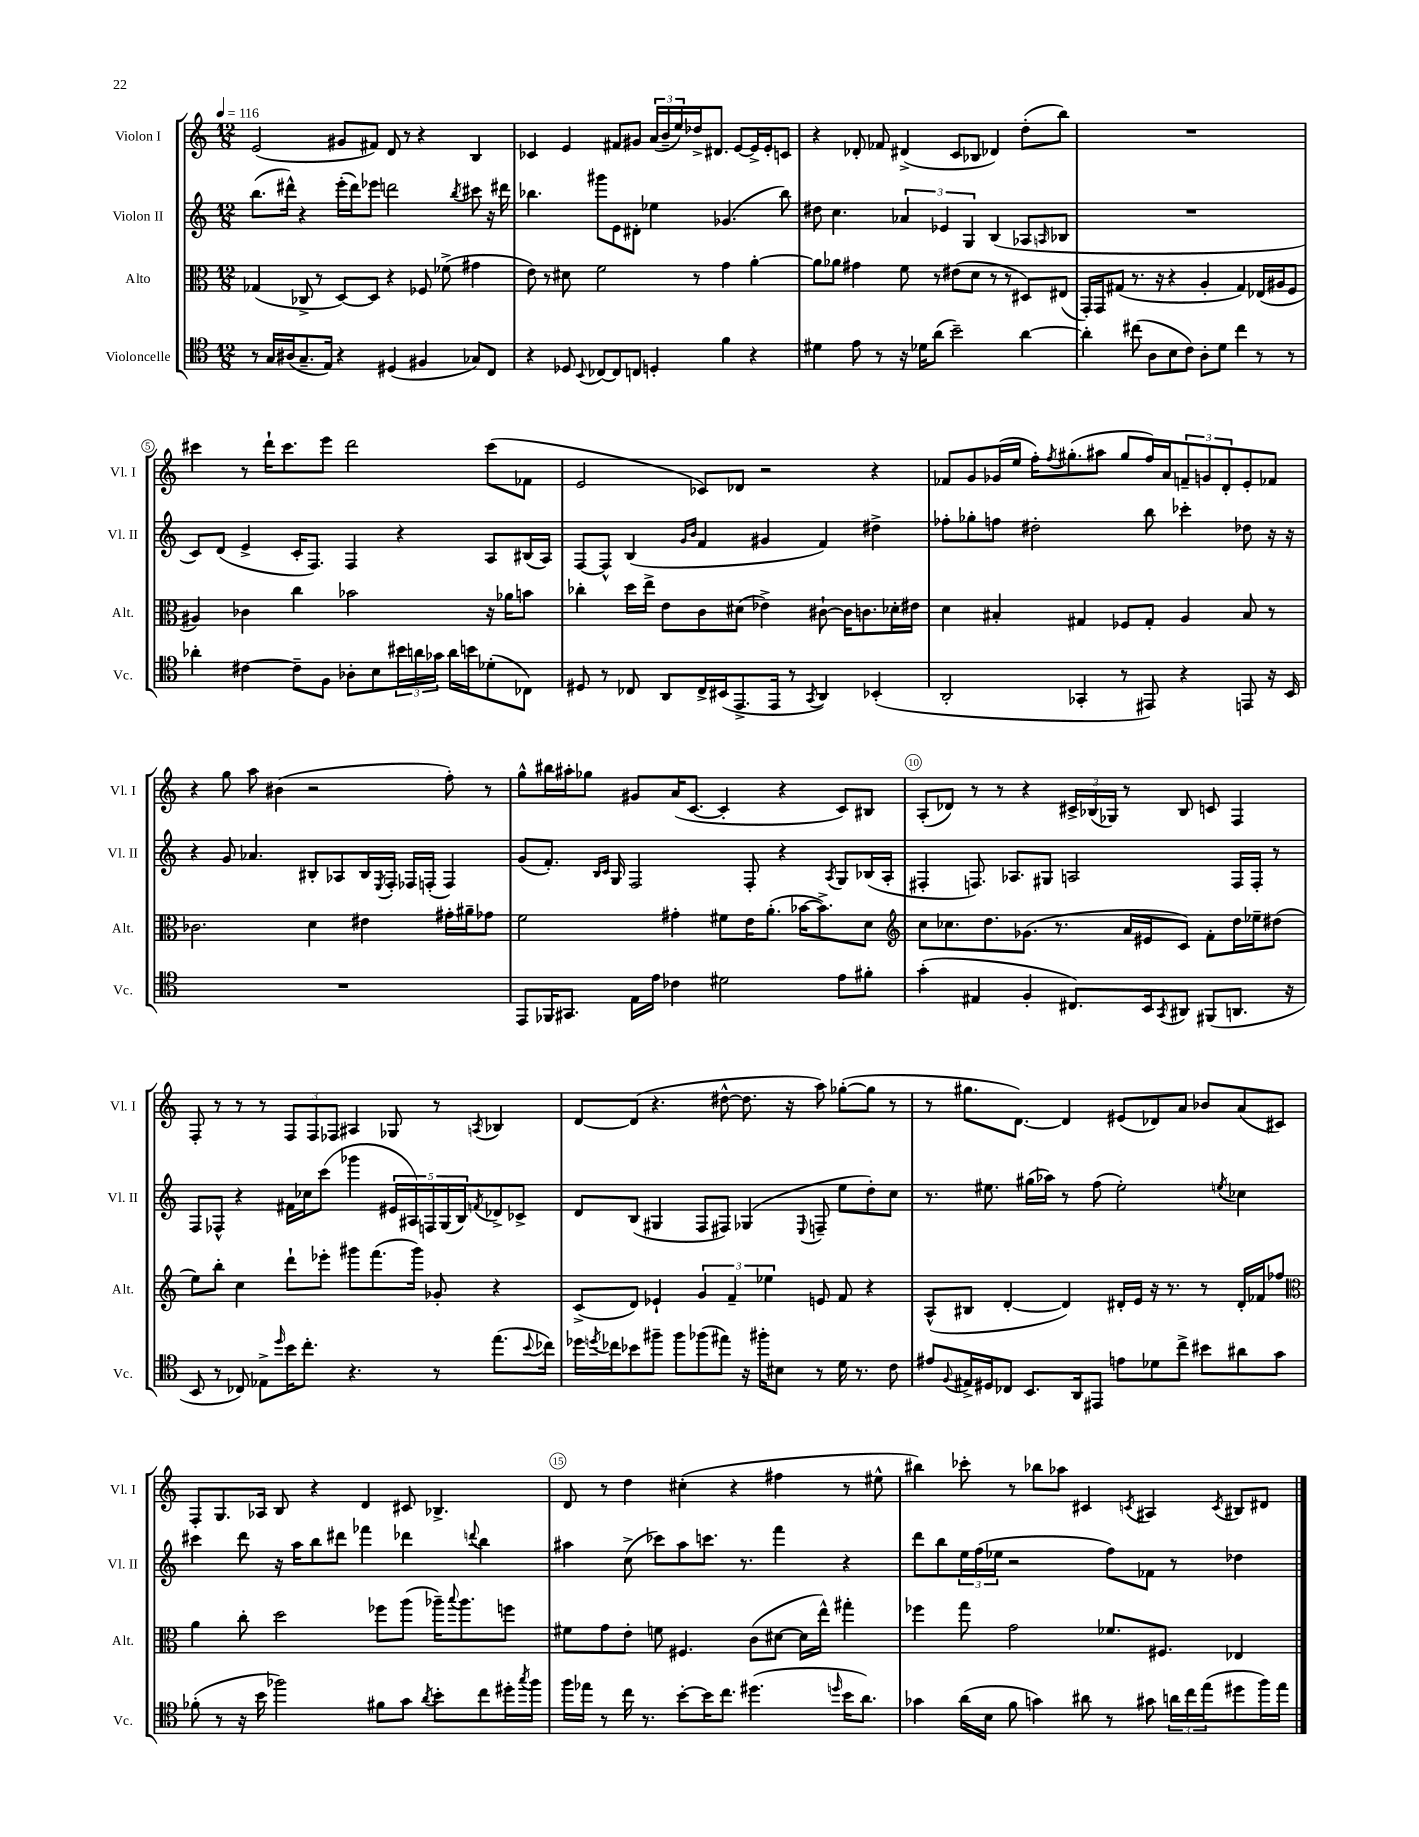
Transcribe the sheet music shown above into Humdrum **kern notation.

**kern	**kern	**kern	**kern
*staff4	*staff3	*staff2	*staff1
*clefC4	*clefC3	*clefG2	*clefG2
*k[]	*k[]	*k[]	*k[]
*M12/8	*M12/8	*M12/8	*M12/8
*MM116	*MM116	*MM116	*MM116
8r	(4G-/	(8.bb\L	(2e/
16G/LL	.	.	.
(16A#/J	.	16ddd#^^\Jk)	.
8.G~/	8C-^/	4r	.
.	8r	.	.
16E/Jk)	.	.	.
4r	[8D/L)	(16eee'\LL	8g#/L
.	.	16ddd#\J)	.
.	8D/]J	8eee-\J	8f#/J)
(4D#/	4r	2ddd\	8d/
.	.	.	8r
4F#/	8F-/	.	4r
.	(8f-^\	.	.
.	.	8qbb/	.
8G-/L)	4g#\	8ccc#\	4B/
8C/J	.	16r	.
.	.	16ddd#\	.
=	=	=	=
4r	8e\)	4.bb-\	4c-/
.	8r	.	.
8D-/	8d#\	.	4e/
8qqBB/	.	.	.
[8C-/L	2f\	8ggg#\L	.
8C-/]	.	8e\	8f#/L
8C/J	.	8d#'\J	8g#/J
4D'/	.	4ee-\	(24a/LL
.	.	.	24b~/
.	.	.	24ee/)
.	8r	.	16dd-^/J
.	.	.	8.d#/J
4f\	4g\	(4.g-/	.
.	.	.	[8e/L
4r	[4a'\	.	16e^/]L
.	.	.	16e'/J
.	.	8bb-\)	8c/J
=	=	=	=
4d#\	8a\]L	8dd#\	4r
.	8a-\J	4.cc\	.
8e\	4g#\	.	8d-'/
8r	.	.	8f-/
16r	8f\	6a-/	(4d#^/
16d-\LK	.	.	.
(8a\J	8r	.	.
.	.	6e-/	.
2b~\)	(8e#\L	.	8c/L
.	.	6G/	.
.	8d\J	.	8B-/J
.	8r	(4B/	4d-/)
.	8r	.	.
[4a\	8D#/L)	8A-/L	(8dd'\L
.	.	16qqA/	.
.	(8E#/J	8B-/J	8bb\J)
=	=	=	=
4a'\]	16GG'/LL)	1.r	1.r
.	16GG/J	.	.
.	(8G#/J	.	.
(8cc#\	8.r	.	.
8A\L	.	.	.
.	16r	.	.
8B\	4r	.	.
8c\J)	.	.	.
8A'\L	4A'/	.	.
8d\J	.	.	.
4cc#\	4G#/)	.	.
8r	(16E-/LL	.	.
.	16A#/J	.	.
8r	8F/J	.	.
=	=	=	=
4a-'\	4A#/)	8c/L)	4ccc#\
.	.	(8d/J	.
[4c#\	4c-\	4e^/	8r
.	.	.	16ddd`\LK
.	.	.	8.ccc#\
8c#~\]L	4cc\	16c'/LK	.
.	.	8.F/J)	.
8F\J	.	.	8eee\J
8A-'\L	2b-\	4F/	2ddd\
8B\	.	.	.
24b#\L	.	4r	.
24a\	.	.	.
24g-\JJ	.	.	.
16a\LL	.	.	.
16b\J	.	.	.
(8d-'\	16r	8A/L	(8ccc#\L
.	16a-\LK	.	.
8C-\J)	8b\J	(16B#/L	8f-\J
.	.	16A/JJ)	.
=	=	=	=
8D#/	4cc-'\	[8F/L	2e/
8r	.	8F^^/]J	.
8C-/	16dd\LL	(4B/	.
.	16ee^\JJ	.	.
8AA/L	8e\L	.	.
.	.	16qqg/LL	.
.	.	16qqb/JJ	.
16C-^/L	8c\	4f/	8c-/L)
(16BB#/J	.	.	.
8.EE^/	(8d#\J	.	8d-/J
.	4e-^\)	4g#/	2r
16EE/Jk	.	.	.
8r	.	.	.
8qGG/	.	.	.
4AA/)	[8c#`\	4f/)	.
.	16c#\]LK	.	.
.	8.c\	.	.
(4BB-'/	.	4dd#^\	4r
.	16d-'\L	.	.
.	16e#\JJ	.	.
=	=	=	=
2AA'/	4d\	8ff-'\L	8f-/L
.	.	8gg-'\	8g/
.	4B#'/	8ff\J	(16g-/L
.	.	.	16ee/JJ
.	.	2dd#'\	16ff'\LK)
.	.	.	8qff/
.	.	.	(8.gg#'\
4GG-'/	4G#/	.	.
.	.	.	8aa#\J
8r	8F-/L	.	8gg#/L
8EE#/)	8G#'/J	8bb\	16ff/L)
.	.	.	16a/J
4r	4A/	4ccc-'\	12f~/
.	.	.	12g/
.	.	.	12d'/
8EE/	8B#/	8dd-\	8e'/
16r	8r	16r	8f-/J
16BB/	.	16r	.
=	=	=	=
1.r	2.c-\	4r	4r
.	.	8g/	8gg\
.	.	4.a-/	8aa\
.	.	.	(4b#\
.	4d\	8B#'/L	2r
.	.	8A-/	.
.	4e#\	16B#/L	.
.	.	8qE/	.
.	.	16F'/JJ	.
.	.	16F-/LL	.
.	.	(16F'/JJ	.
.	16g#'\LL	4F/)	8ff'\)
.	16a#~\J	.	.
.	8g-\J	.	8r
=	=	=	=
8EE/L	2f\	(8g/L	8gg^^\L
16FF-/K	.	8.f'/J)	16bb#\L
8.GG#/J	.	.	16aa#'\J
.	.	.	8gg-\J
.	.	16qqB/LL	.
.	.	16qqc/JJ	.
.	.	16G/	.
16E\LL	.	2F/	8g#/L
16e\JJ	.	.	.
4c-\	4g#'\	.	(16a/K
.	.	.	[8.c/J
2d#\	8f#\L	.	4c'/]
.	16e\K	8F'/	.
.	(8.a'\J	.	.
.	.	4r	4r
.	[16b-\LK	.	.
.	8.b-^\])	.	.
.	.	8qA/	.
8e\L	.	8G/L	8c/L)
8f#'\J	8d\J	(16B-/L	8B#/J
.	.	16A'/JJ	.
=	=	=	=
*	*clefG2	*	*
(4g'\	8cc\L	4F#'/	(8A'/L
.	8.cc-\	.	8d-/J)
4E#/	.	8.F/)	8r
.	8.dd\	.	.
.	.	.	8r
.	.	8.A-/L	.
4F'/	(8.g-\J	.	4r
.	.	8G#/J	.
.	8.r	.	.
8.C#/L)	.	2A/	24c#^/LL
.	.	.	(24B-/
.	.	.	24G-/JJ)
.	16a/LL	.	8r
16BB/k	16e#/J	.	.
8qGG/	.	.	.
8AA#/J	8c/J)	.	8B-/
(8FF#/L	8f'\L	.	8c/
8.AA/J	16dd\L	16F/LL	4F/
.	16ee-~\J	16F'/JJ	.
.	(8dd#\J	8r	.
16r	.	.	.
=	=	=	=
8BB/	8ee\L)	8F/L	8F'/
8r	8bb'\J	8F-^^/J	8r
8C-/)	4cc\	4r	8r
8E-^\L	.	.	8r
16qqdd/	.	.	.
16b\K	8ddd`\L	16f#\LL	12F/L
8.cc'\J	.	16cc-\J	.
.	.	.	12F/
.	8eee-'\J	(8ccc\J	.
.	.	.	12F-/J
4.r	8ggg#\L	4ggg-\	4A#/
.	(8.fff\	.	.
.	.	20e#/LL	8G-/
.	.	20A#/)	.
.	16ggg#\Jk)	.	.
.	.	20F/	.
8r	8g-'/	.	8r
.	.	(20G/	.
.	.	20B/J)	.
.	.	8qf/	8qA/
(8.ee\L	4r	8d-^/	4B-/
.	.	8c-^/J	.
8qqb/	.	.	.
16cc-\Jk)	.	.	.
=	=	=	=
16dd-\LL	(8c^/L	8d/L	[8d/L
8qdd/	.	.	.
16cc-\J	.	.	.
8b-\	8d/J)	(8B/J	(8d/]J
8ff#~\J	4e-`/	4G#/	4.r
8ff#\L	.	.	.
(8ff-\	6g/	8F/L	.
8ee#\J)	.	8F#/J)	[8dd#^^\
.	6f~/	.	.
16r	.	(4G-/	8.dd#\]
16ff#'\LK	.	.	.
.	6ee-\	.	.
8B#\J	.	.	.
.	.	.	16r
.	.	8qqE/	.
8r	8e/	8F~/	8aa\)
16d\	8f/	8ee\L	([8gg-'\L
8.r	.	.	.
.	4r	8dd'\)	8gg-\]J
8c\	.	8cc\J	8r
=	=	=	=
8e#/L	(8A^^/L	8.r	8r
8qqF/	.	.	.
16E#^/L	8B#/J	.	8.gg#\L
16D#/J	.	8.ee#\	.
8C-/J	[4d'/	.	.
.	.	.	[8.d\J)
8.BB/L	.	(16gg#\LL	.
.	.	16aa-\JJ)	.
.	4d/])	8r	4d/]
16AA/k	.	.	.
8EE#/J	.	(8ff\	.
8e\L	16d#'/LL	2ee#'\)	(8e#/L
.	16e/JJ	.	.
8d-\	16r	.	8d-/)
.	8.r	.	.
8cc^\J	.	.	8a/J
8b#\L	8r	.	8b-/L
.	.	8qee/	.
8a#\	16d#'/LL	4cc-\	(8a/
.	16f-/J	.	.
8g\J	8ff-/J	.	8c#/J)
=	=	=	=
*	*clefC3	*	*
(8f-'\	4a\	4ccc#\	8F'/L
8r	.	.	8.G/
16r	8cc'\	8ddd\	.
16b\	.	.	16A-/Jk
2ff-\)	2dd\	16r	8B/
.	.	16aa\LK	.
.	.	8bb\	4r
.	.	8ddd#\J	.
.	.	4fff-\	4d/
8f#\L	8ff-\L	.	.
8g\J	(8aa\J	4ddd-\	8c#/
8qa/	.	.	.
8b'\L	16aa-~\LK)	.	4.B-^/
.	8qqbb/	.	.
.	8.aa-\	.	.
.	.	8qqddd/	.
8cc\	.	4bb\	.
16dd#'\L	8ff\J	.	.
8qgg/	.	.	.
16ff-\JJ	.	.	.
=	=	=	=
16ff\LL	8f#\L	4aa#\	8d/
16ee-\JJ	.	.	.
8r	8g\	.	8r
16cc\	8e'\J	(8cc^\	4dd\
8.r	.	.	.
.	8f\	8ccc-\L)	.
[8b'\L	4.F#/	8aa#\	(4cc#'\
16b\]K	.	8.ccc\J	.
8.cc\J	.	.	.
.	.	.	4r
.	.	8.r	.
(4.dd#\	(8c\L	.	.
.	[8d#\J	4fff\	4ff#\
.	16d#\]LL	.	.
.	16ee^^\JJ)	.	.
16qqdd/	.	.	.
16b\LK	4gg#'\	4r	8r
8.a\J)	.	.	.
.	.	.	8ee#^^\
=	=	=	=
4g-\	4ff-\	8ddd\L	4bb#\)
.	.	8bb\	.
(16a\LL	8gg\	24ee\L	8ccc-'\
.	.	(24ff\	.
16B\JJ	.	.	.
.	.	24ee-\JJ	.
8f\	2g\	2r	8r
4g\)	.	.	8bb-\L
.	.	.	8aa-\J
8a#\	.	.	4c#/
8r	8.f-/L	8ff\L)	.
.	.	.	8qc/
8g#\	.	8f-\J	4A#/
.	8.F#/J	.	.
24a\LL	.	8r	.
24cc\	.	.	.
(24ee\J	.	.	.
.	.	.	8qc/
8dd#\	4E-/	4dd-\	8B#/L
16ff\L)	.	.	8d#/J
16ee\JJ	.	.	.
==	==	==	==
*-	*-	*-	*-
